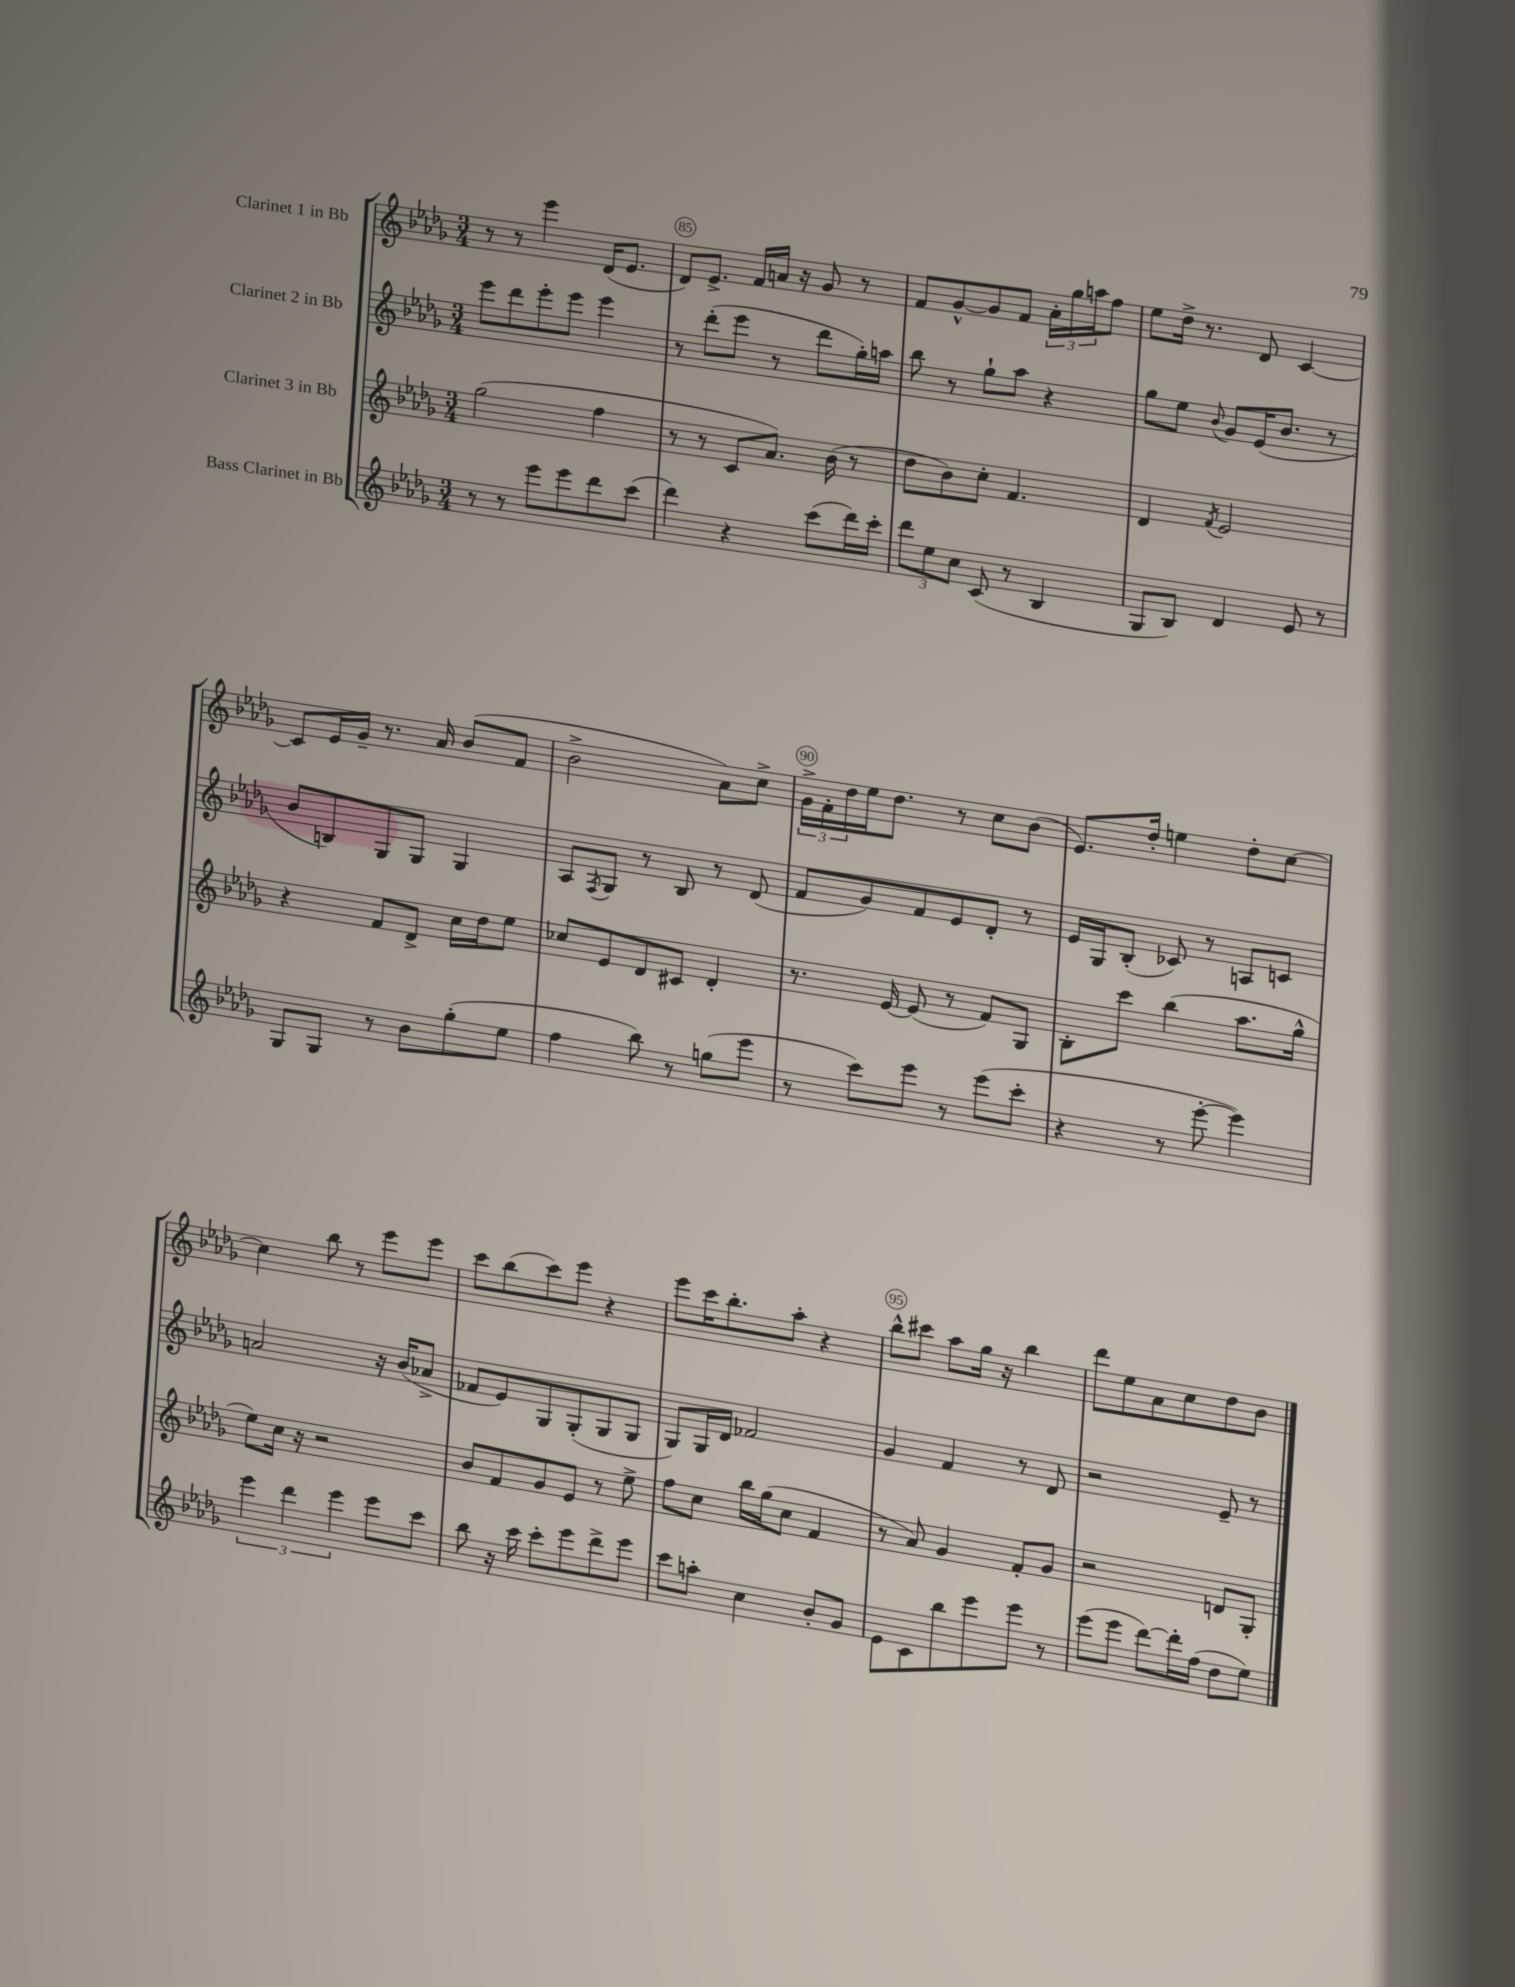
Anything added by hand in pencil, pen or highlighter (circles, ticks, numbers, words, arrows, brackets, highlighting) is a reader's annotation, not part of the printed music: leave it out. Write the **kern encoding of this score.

**kern	**kern	**kern	**kern
*staff4	*staff3	*staff2	*staff1
*clefG2	*clefG2	*clefG2	*clefG2
*k[b-e-a-d-g-]	*k[b-e-a-d-g-]	*k[b-e-a-d-g-]	*k[b-e-a-d-g-]
*M3/4	*M3/4	*M3/4	*M3/4
8r	(2gg-	8eee-	8r
8r	.	8ddd-	8r
8eee-	.	8eee-'	4eee-
8eee-	.	8eee-	.
8ddd-	4ff	4eee-	(16d-
.	.	.	8.e-
(8ccc	.	.	.
=	=	=	=
4ddd-)	8r	8r	8d-)
.	8r	(8ddd-'	8.e-^
4r	8c	8eee-	.
.	.	.	16f
.	8.a-)	8r	16a
.	.	.	16r
(8ccc	.	8ddd-	8g-
.	(16b-	.	.
16ddd-)	8r	16gg-')	8r
16ccc'	.	16aa	.
=	=	=	=
12ddd-	8dd-	8bb-	8f
12ee-	.	.	.
.	8b-)	8r	[8g-^^
12cc	.	.	.
(8c	8cc'	8gg-`	8g-]
8r	4.f	8aa-	8f
4B-	.	4r	24a-'
.	.	.	24gg-
.	.	.	24aa
.	.	.	8ff
=	=	=	=
8G-	4d-	8gg-	8ee-
8B-)	.	8ee-	16dd-^
.	.	.	8.r
.	8qf	8qqb-	.
4d-	2e-	8g-	.
.	.	(16e-	8d-
.	.	8.b-	.
8e-	.	.	[4c
8r	.	8r	.
=	=	=	=
8G-	4r	8b-	8c]
8G-	.	8B)	16e-
.	.	.	16g-~
8r	8f	8G-	8.r
8b-	8d-^	8G-	.
.	.	.	16a-
(8gg-'	16cc	4G-	(8b-
.	16dd-	.	.
8ee-	8ee-	.	8f
=	=	=	=
4ff	8cc-	8A-	2b-^
.	.	8qF	.
.	8e-	8G-	.
8bb-)	8d-	8r	.
8r	8c#	8B-	.
(8gg	4d-'	8r	8a-)
8eee-	.	(8d-	8cc^
=	=	=	=
8r	8.r	8f	24g-^
.	.	.	24f'
.	.	.	24dd-
8ccc)	.	8g-)	16ee-
.	[16e-	.	8.dd-
8eee-	(8e-]	8f	.
8r	8r	8e-	8r
(8eee-	8f)	8d-'	8cc
8ccc'	8G-	8r	(8b-
=	=	=	=
4r	8B-'	16e-	8.e-)
.	.	16G-	.
.	8ccc	(8B-'	.
.	.	.	16dd-'
8r	(4bb-	8c-)	4ee
[8eee-'	.	8r	.
4eee-])	8.aa-	8A	8dd-'
.	.	8c	[8cc
.	16gg-^^	.	.
=	=	=	=
6eee-	8ee-)	2a	4cc]
.	16cc	.	.
6ddd-	.	.	.
.	16r	.	.
.	2r	.	8bb-
6eee-	.	.	.
.	.	.	8r
8eee-	.	16r	8eee-
.	.	(16b-	.
8ccc	.	8a-^	8eee-
=	=	=	=
8bb-	8b-	8f-	8ccc
16r	8f	8e-)	(8bb-
16ccc	.	.	.
8ccc'	8g-	8G-	8ccc)
8eee-	8e-	(8G-'	8eee-
8ddd-^	8r	8G-	4r
8eee-	8ee-^	8G-	.
=	=	=	=
8ccc	8ff	8G-)	8eee-
8aa'	8cc	16G-	16ccc
.	.	16d-	8.bb-'
4cc	16bb-	2f-	.
.	(16gg-	.	.
.	8cc	.	8aa-'
8b-'	4f	.	4r
8g-	.	.	.
=	=	=	=
8e-	8r	4g-	8bb-^^
8c	8a-)	.	8ccc#
8bb-	4g-	4f	8aa-
8eee-	.	.	16gg-
.	.	.	16r
8eee-	8f'	8r	4bb-
8r	8g-	8d-	.
=	=	=	=
(8eee-	2r	2r	8ddd-
8eee-	.	.	8ee-
[8ddd-)	.	.	8a-
16ddd-']	.	.	8cc
(16ff	.	.	.
8dd-	8d	8e-~	8dd-
8ee-)	8G-'	8r	8b-
==	==	==	==
*-	*-	*-	*-
